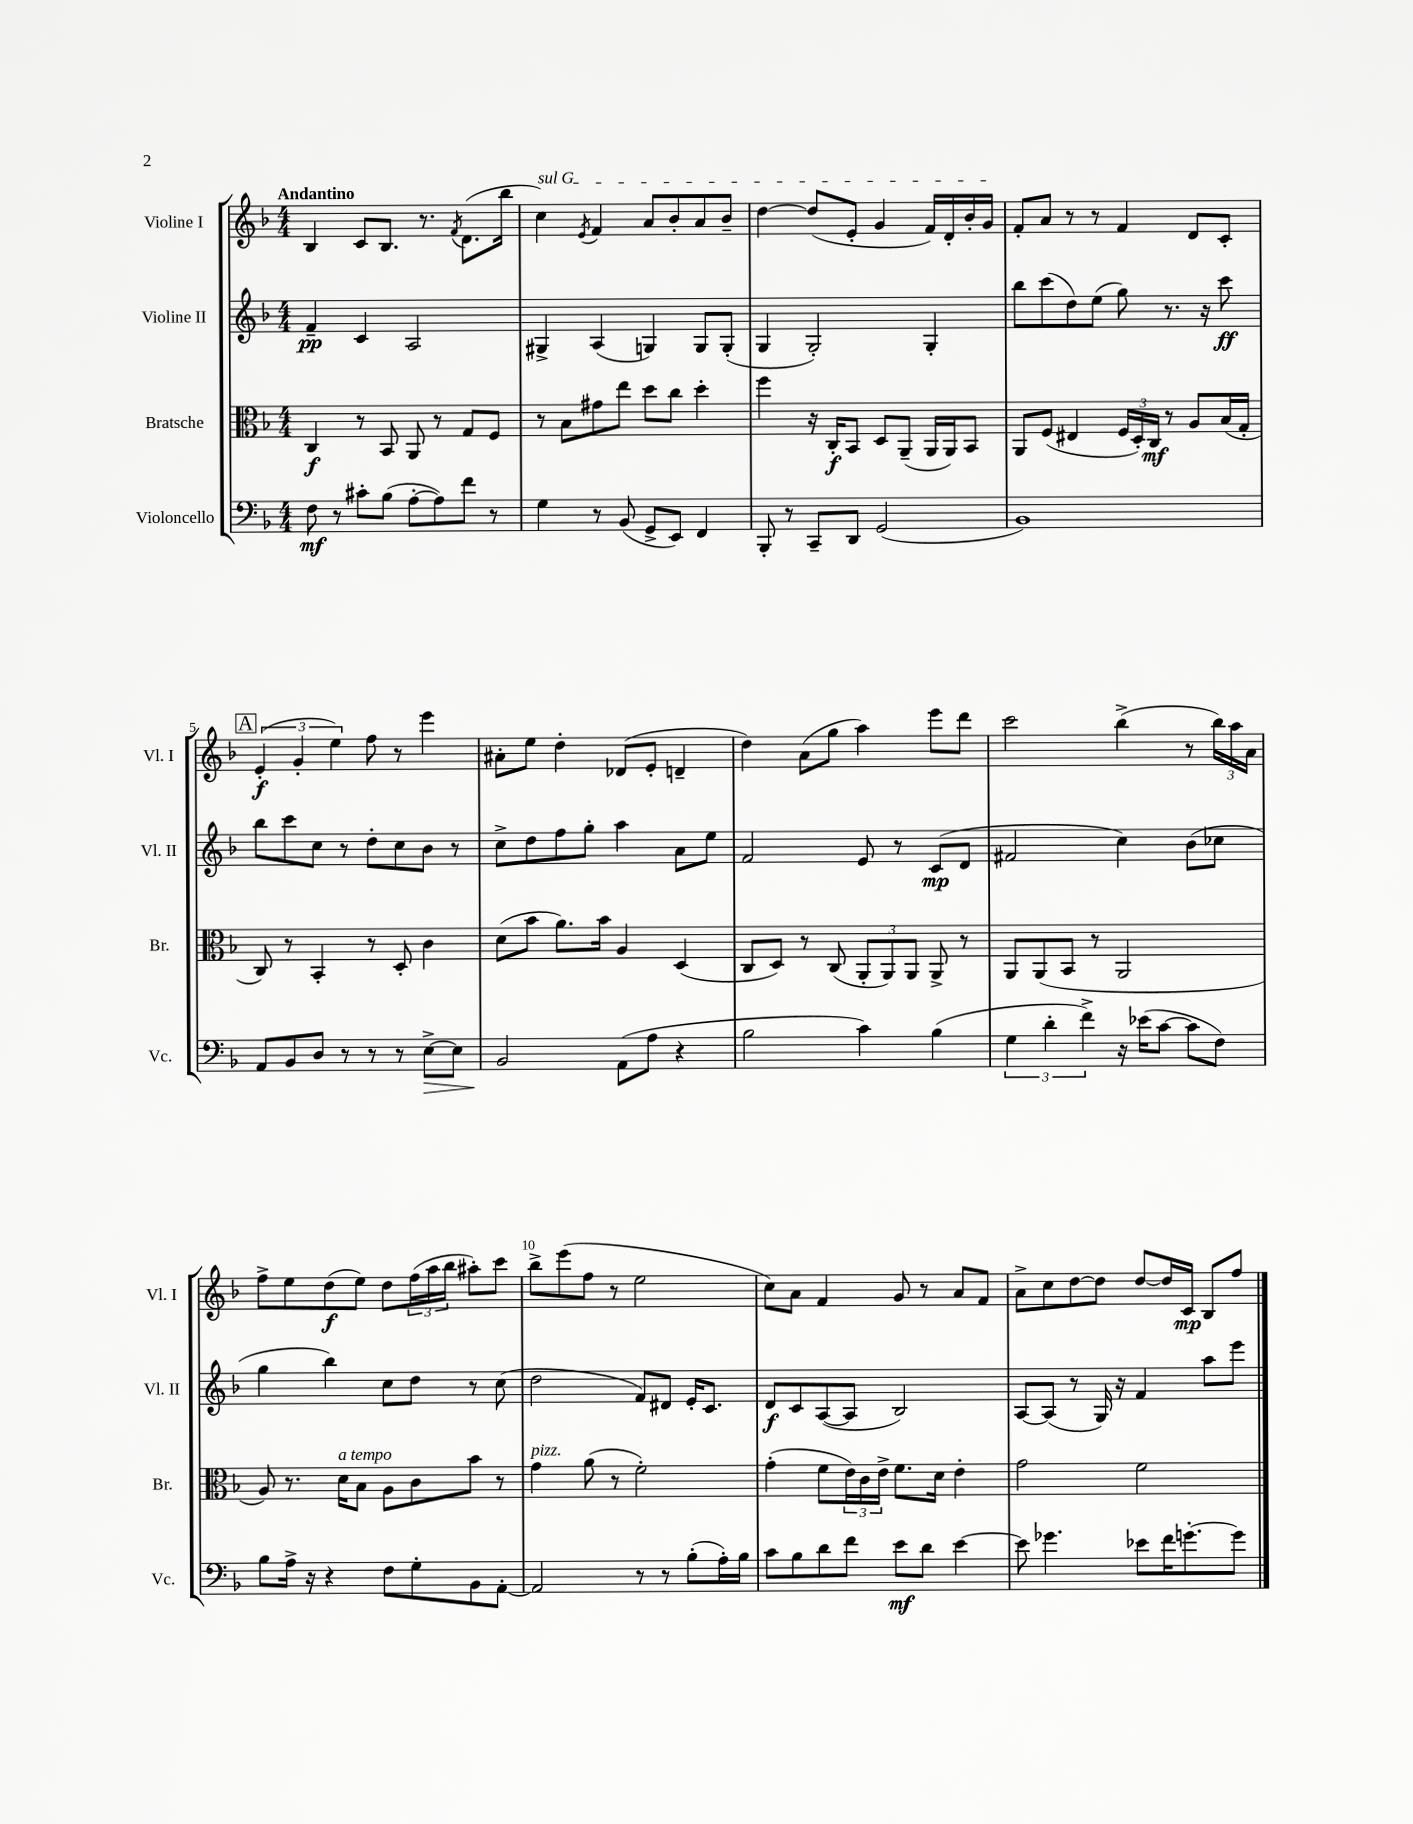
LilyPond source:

<<
\new StaffGroup <<
\new Staff = "s0" \with { instrumentName = "Violine I" shortInstrumentName = "Vl. I" } {
    \clef treble \key f \major \numericTimeSignature \time 4/4 \tempo "Andantino"
    bes4 c'8 bes8. r8. \acciaccatura { f'8 } d'8.( bes''16 |
    \once \override TextSpanner.bound-details.left.text = \markup { \italic "sul G" } c''4\startTextSpan) \acciaccatura { e'8 } f'4 a'8 bes'8-. a'8 bes'8-- |
    d''4~ d''8( e'8-. g'4 f'16) d'16-. bes'16-. g'16\stopTextSpan |
    f'8-. a'8 r8 r8 f'4 d'8 c'8-. |
    \mark \markup { \box "A" } \tuplet 3/2 { e'4-.\f( g'4-. e''4) } f''8 r8 e'''4 |
    ais'8-. e''8 d''4-. des'8( e'8-. d'4-- |
    d''4) a'8( g''8 a''4) e'''8 d'''8 |
    c'''2 bes''4->( r8 \tuplet 3/2 { bes''16) a''16 a'16 } |
    f''8-> e''8 d''8\f( e''8) d''8 \tuplet 3/2 { f''16( a''16 bes''16 } ais''8-.) c'''8 |
    bes''8-> e'''8( f''8 r8 e''2 |
    c''8) a'8 f'4 g'8 r8 a'8 f'8 |
    a'8-> c''8 d''8~ d''8 d''8~ d''16 c'16\mp bes8 f''8 \bar "|." |
}
\new Staff = "s1" \with { instrumentName = "Violine II" shortInstrumentName = "Vl. II" } {
    \clef treble \key f \major \numericTimeSignature \time 4/4
    f'4--\pp c'4 a2 |
    gis4-> a4( g4) g8 g8-.( |
    g4 g2-.) g4-. |
    bes''8 c'''8( d''8) e''8( g''8) r8. r16 c'''8\ff |
    \mark \markup { \box "A" } bes''8 c'''8 c''8 r8 d''8-. c''8 bes'8 r8 |
    c''8-> d''8 f''8 g''8-. a''4 a'8 e''8 |
    f'2 e'8 r8 c'8\mp( d'8 |
    fis'2 c''4) bes'8( ces''8 |
    g''4 bes''4) c''8 d''8 r8 c''8( |
    d''2 f'8) dis'8 e'16-. c'8. |
    d'8\f c'8 a8~( a8 bes2) |
    a8~ a8( r8 g16) r16 f'4 a''8 e'''8 \bar "|." |
}
\new Staff = "s2" \with { instrumentName = "Bratsche" shortInstrumentName = "Br." } {
    \clef alto \key f \major \numericTimeSignature \time 4/4
    c4\f r8 bes,8 a,8 r8 g8 f8 |
    r8 bes8 gis'8 e''8 d''8 c''8 d''4-. |
    f''4 r16 c16-.\f bes,8 d8 a,8--( a,16 a,16) bes,8 |
    a,8 f8( eis4 \tuplet 3/2 { f16 d16-.) c16\mf } r8 a8 bes16( g16-. |
    \mark \markup { \box "A" } c8) r8 bes,4-. r8 d8-. c'4 |
    d'8( bes'8 a'8.) bes'16 a4 d4( |
    c8 d8) r8 c8( \tuplet 3/2 { a,8-. a,8) a,8 } a,8-> r8 |
    a,8 a,8( bes,8 r8 a,2 |
    a8) r8. d'16^\markup { \italic "a tempo" } bes8 a8 c'8 bes'8 r8 |
    g'4^\markup { \italic "pizz." } a'8( r8 f'2-.) |
    g'4-.( f'8 \tuplet 3/2 { e'16) c'16 e'16-> } f'8. d'16 e'4-. |
    g'2 f'2 \bar "|." |
}
\new Staff = "s3" \with { instrumentName = "Violoncello" shortInstrumentName = "Vc." } {
    \clef bass \key f \major \numericTimeSignature \time 4/4
    f8\mf r8 cis'8-. bes8( a8~-. a8) f'8 r8 |
    g4 r8 bes,8( g,8-> e,8) f,4 |
    bes,,8-. r8 c,8-- d,8 g,2( |
    bes,1) |
    \mark \markup { \box "A" } a,8 bes,8 d8 r8 r8 r8 e8~->\> e8 |
    bes,2\! a,8( a8 r4 |
    bes2 c'4) bes4( |
    \tuplet 3/2 { g4 d'4-. f'4->) } r16 ees'16( c'8~ c'8 f8) |
    bes8 a16-> r16 r4 f8 g8-. bes,8 a,8~-. |
    a,2 r8 r8 bes8-.( a16-.) bes16 |
    c'8 bes8 d'8 f'8 e'8\mf d'8 e'4~ |
    e'8 ges'4. ees'8 f'16 g'8.~-. g'8 \bar "|." |
}
>>
>>
\layout { \context { \Score \override BarNumber.break-visibility = ##(#f #t #t) barNumberVisibility = #(every-nth-bar-number-visible 5) } }
